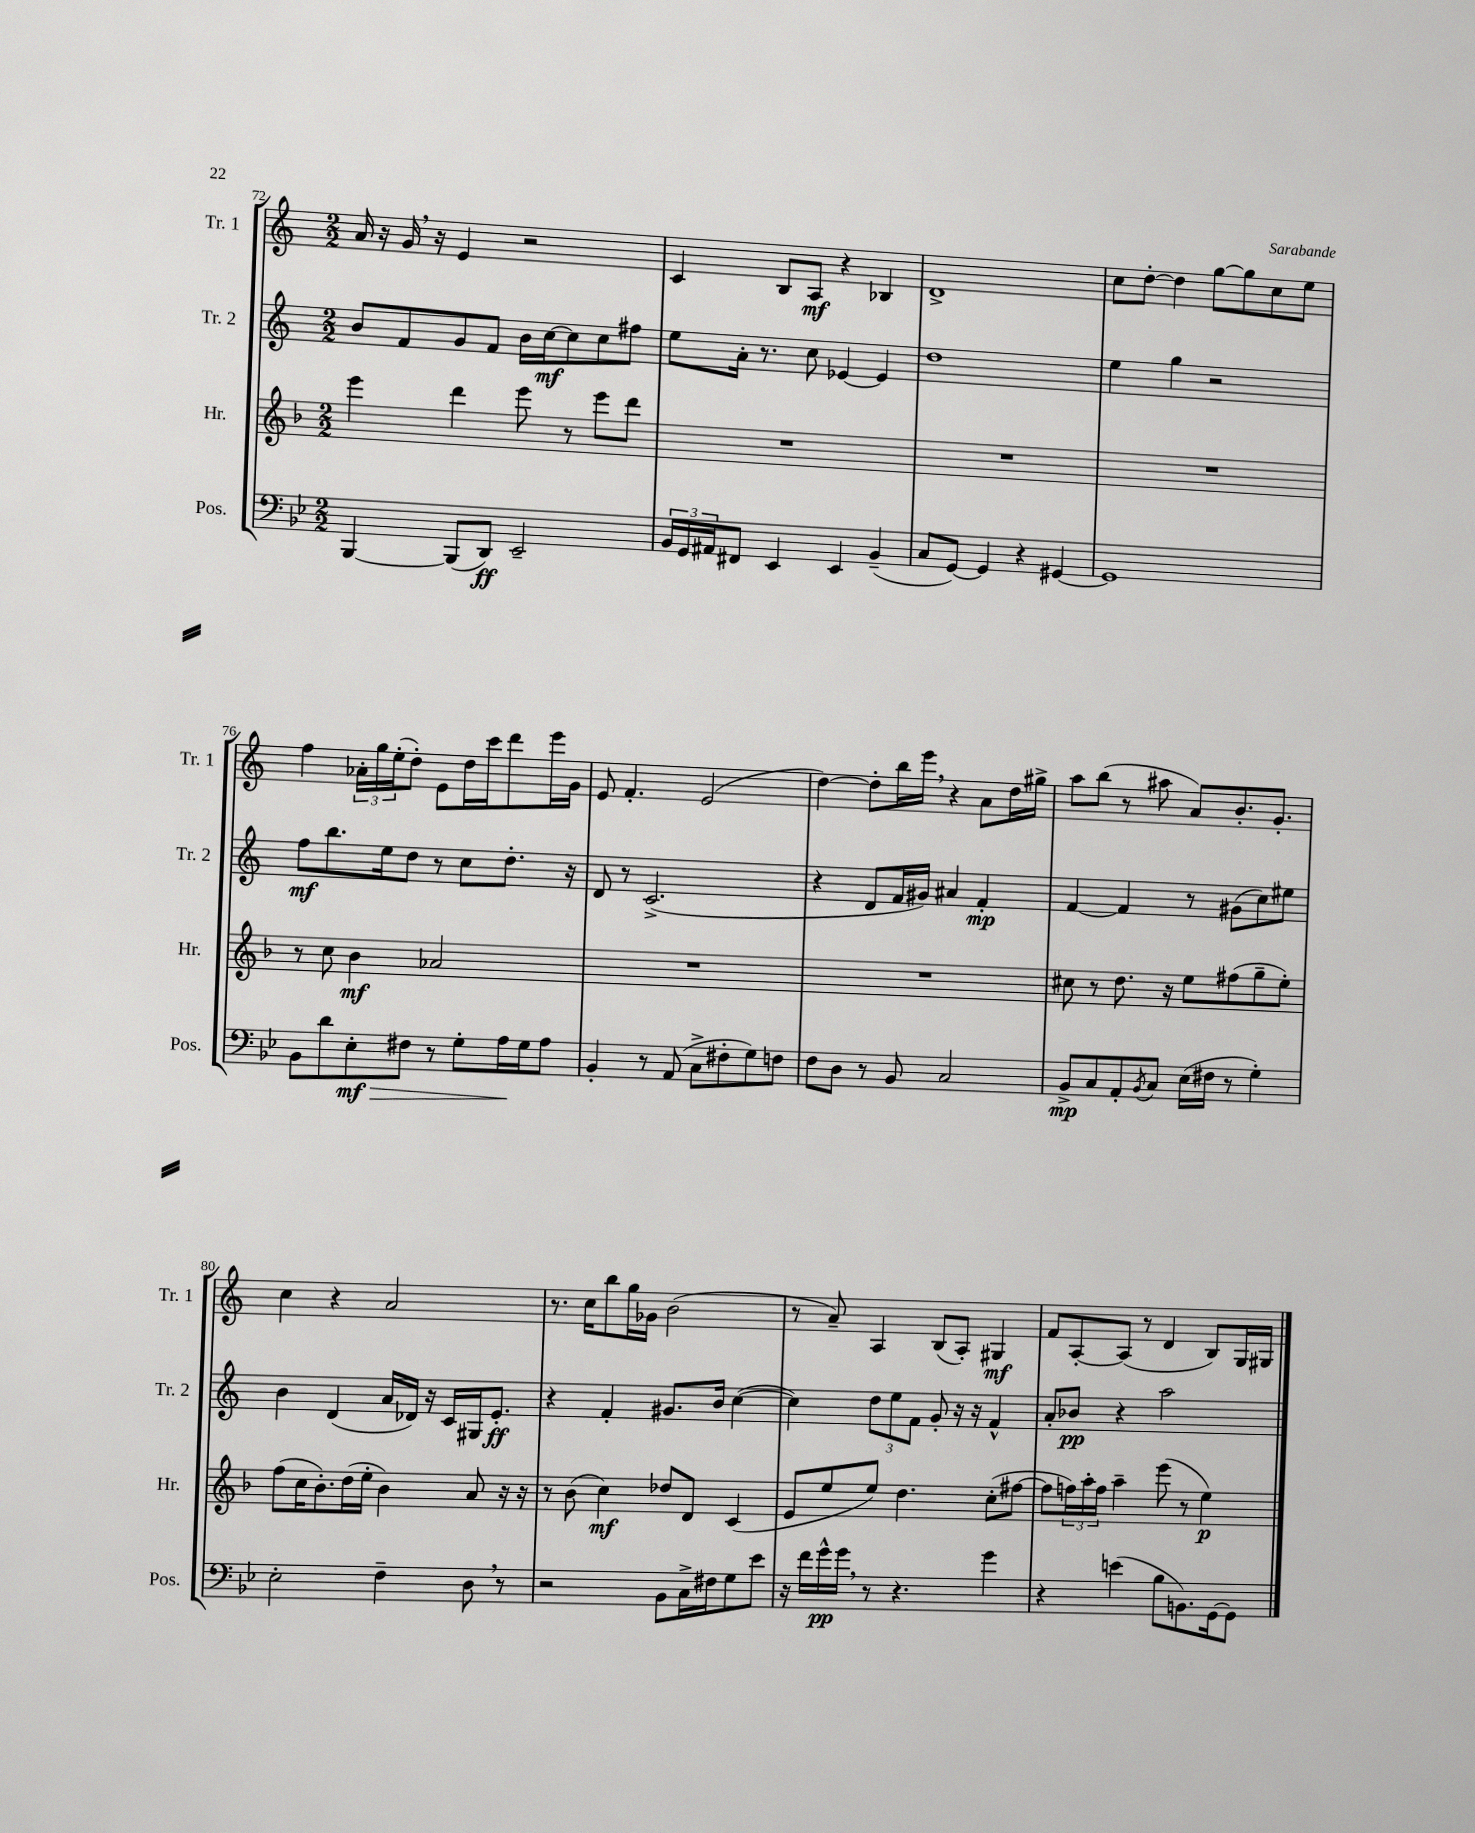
<<
\new StaffGroup <<
\new Staff = "s0" \with { instrumentName = "Tr. 1" shortInstrumentName = "Tr. 1" } {
    \clef treble \key c \major \numericTimeSignature \time 2/2
    a'16 r16 g'16 \breathe r16 e'4 r2 |
    c'4 b8 a8\mf r4 bes4 |
    d'1-> |
    c''8 d''8~-. d''4 g''8~ g''8 c''8 e''8 |
    f''4 \tuplet 3/2 { aes'16-. g''16 e''16-.( } d''8-.) e'8 d''16 c'''16 d'''8 e'''16 g'16 |
    e'8 f'4.-. e'2( |
    d''4~) d''8-. b''16 e'''16 \breathe r4 a'8 d''16 gis''16-> |
    a''8 b''8( r8 ais''8 a'8) b'8.-. g'8.-. |
    c''4 r4 a'2 |
    r8. c''16 b''8 g''16 ges'16 b'2( |
    r8 a'8--) a4 b8( a8-.) gis4\mf |
    f'8 a8~-. a8( r8 d'4 b8) g16 gis16 \bar "|." |
}
\new Staff = "s1" \with { instrumentName = "Tr. 2" shortInstrumentName = "Tr. 2" } {
    \clef treble \key c \major \numericTimeSignature \time 2/2
    b'8 f'8 g'8 f'8 b'16 c''16~\mf c''8 c''8 fis''8 |
    e''8 a'16-. r8. c''8 ees'4~ ees'4 |
    d''1 |
    e''4 g''4 r2 |
    f''8\mf b''8. e''16 d''8 r8 c''8 d''8.-. r16 |
    d'8 r8 c'2.->( |
    r4 d'8 f'16 gis'16) ais'4 f'4-.\mp |
    f'4~ f'4 r8 gis'8( c''8) eis''8 |
    b'4 d'4( a'16 des'16) r16 c'16 gis16 e'8.-.\ff |
    r4 f'4-. gis'8. b'16 c''4~( |
    c''4) \tuplet 3/2 { d''8 e''8 f'8 } g'8-. r16 r16 f'4-^ |
    a'8-. bes'8\pp r4 a''2 \bar "|." |
}
\new Staff = "s2" \with { instrumentName = "Hr." shortInstrumentName = "Hr." } {
    \clef treble \key f \major \numericTimeSignature \time 2/2
    e'''4 d'''4 e'''8 r8 e'''8 d'''8 |
    R1 |
    R1 |
    R1 |
    r8 c''8 bes'4\mf aes'2 |
    R1 |
    R1 |
    cis''8 r8 d''8. r16 e''8 fis''8( g''8-- e''8-.) |
    f''8( c''16 bes'8.-.) d''16( e''16-. bes'4) a'8 r16 r16 |
    r8 bes'8( c''4\mf) des''8 d'8 c'4( |
    e'8 e''8 e''8) d''4. c''8-.( fis''8~ |
    fis''8 \tuplet 3/2 { f''16) a''16-. f''16 } a''4-- e'''8( r8 e''4\p) \bar "|." |
}
\new Staff = "s3" \with { instrumentName = "Pos." shortInstrumentName = "Pos." } {
    \clef bass \key bes \major \numericTimeSignature \time 2/2
    bes,,4~ bes,,8( d,8\ff) ees,2-- |
    \tuplet 3/2 { bes,16 g,16 ais,16 } fis,8 ees,4 ees,4 bes,4--( |
    c8 g,8~) g,4 r4 gis,4~ |
    gis,1 |
    bes,8 d'8 ees8-.\mf\> fis8 r8 g8-. a16\! g16 a8 |
    bes,4-. r8 a,8( c8-> fis8-. g8) f8 |
    f8 d8 r8 bes,8 c2 |
    bes,8->\mp c8 a,8-. \acciaccatura { bes,8 } c8 ees16( fis16 r8 g4-.) |
    ees2-. f4-- d8 \breathe r8 |
    r2 bes,8 c16-> fis16 g8 ees'8 |
    r16 f'16 g'16-^\pp g'16 \breathe r8 r4. g'4 |
    r4 e'4( bes8 b,8.) g,16~ g,8 \bar "|." |
}
>>
>>
\layout { \context { \Score currentBarNumber = #72 } }
